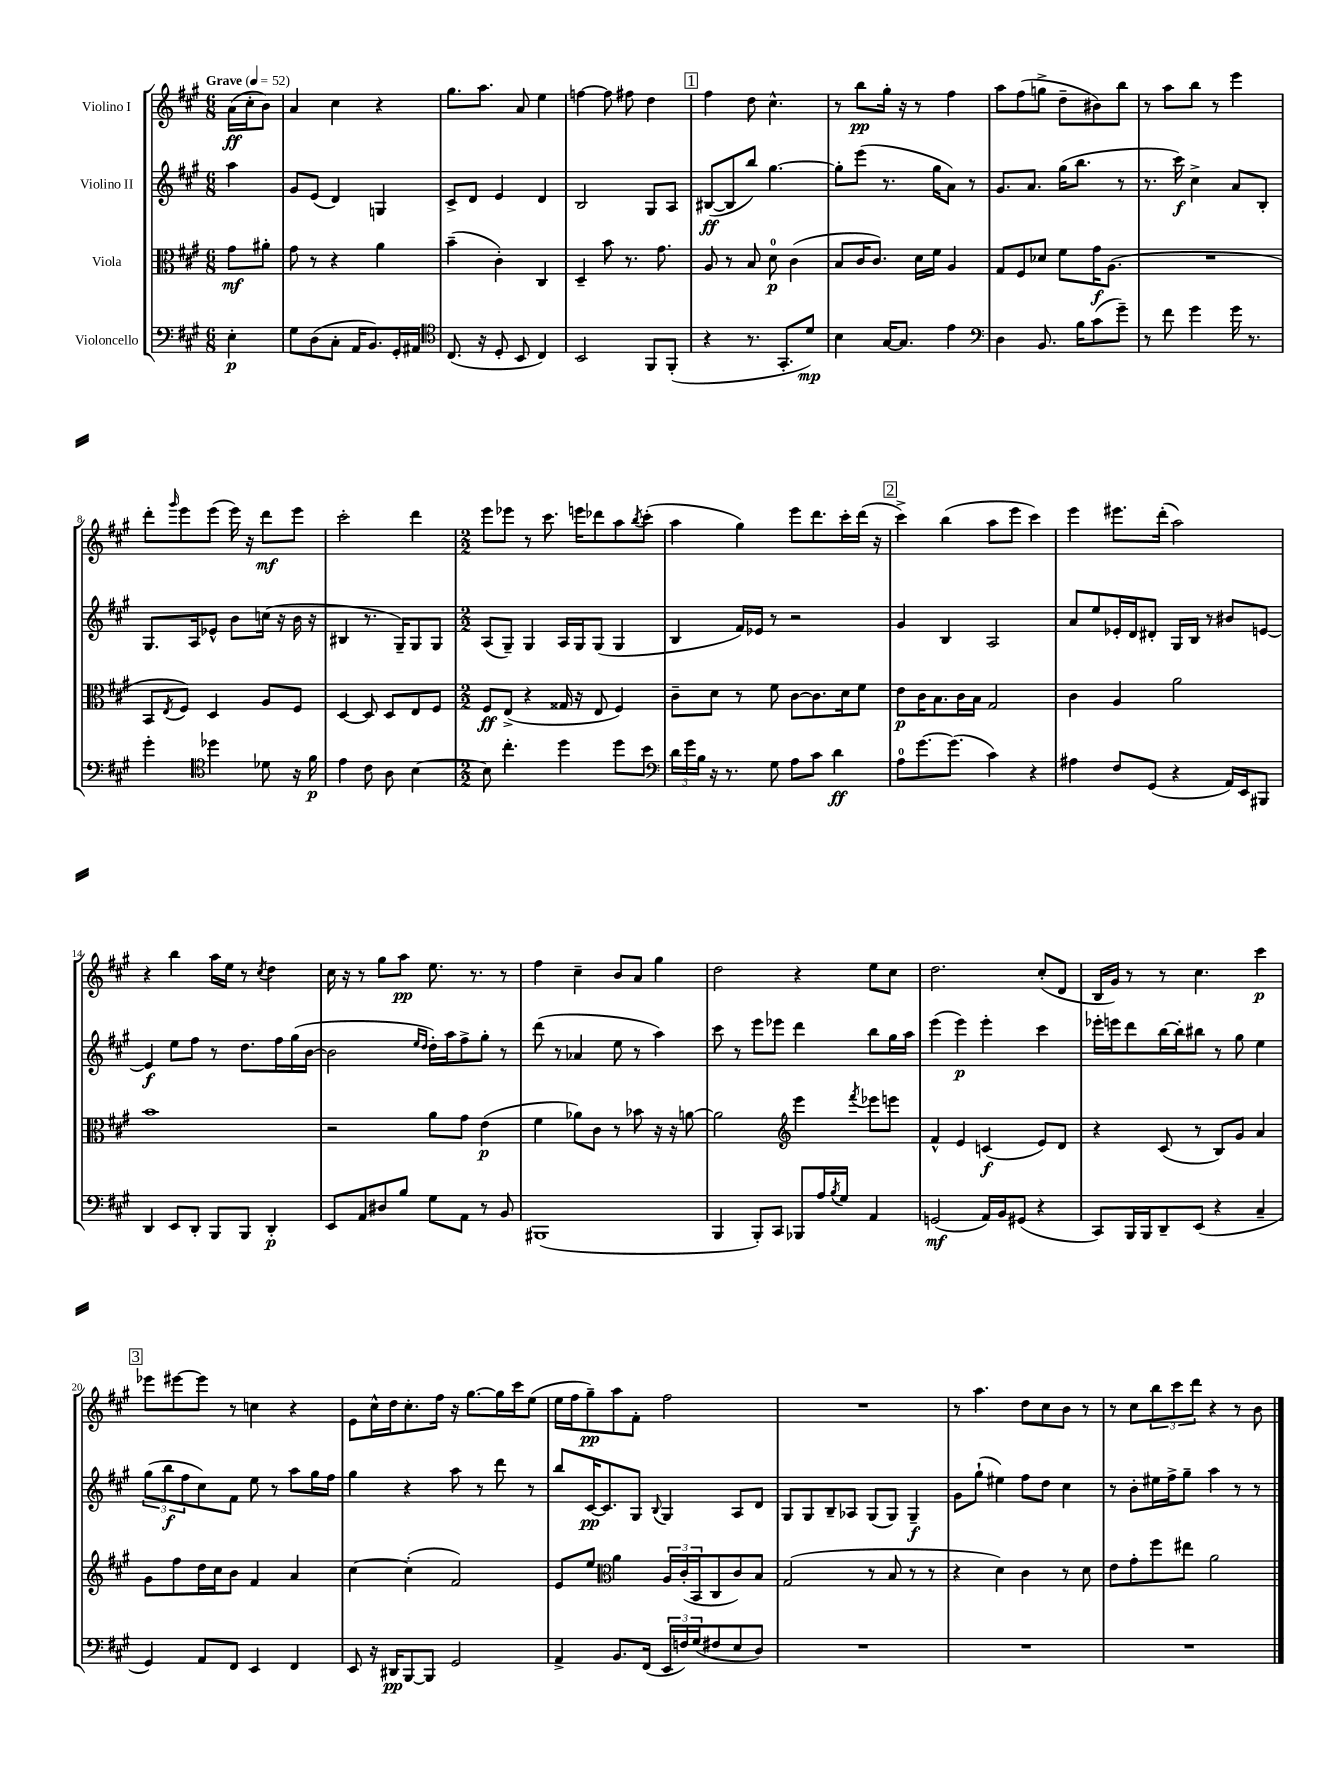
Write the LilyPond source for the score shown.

<<
\new StaffGroup <<
\new Staff = "s0" \with { instrumentName = "Violino I" } {
    \clef treble \key a \major \numericTimeSignature \time 6/8 \partial 4 \tempo "Grave" 4 = 52
    a'16\ff( cis''16-. b'8) |
    a'4 cis''4 r4 |
    gis''8. a''8. a'8 e''4 |
    f''4~ f''8 fis''8 d''4 |
    \mark \markup { \box "1" } fis''4 d''8 cis''4.-^ |
    r8 b''8\pp gis''16-. r16 r8 fis''4 |
    a''8 fis''8( g''8-> d''8-- bis'8) b''8 |
    r8 a''8 b''8 r8 e'''4 |
    d'''8-. \grace { gis'''16 } e'''8 e'''8( e'''16) r16 d'''8\mf e'''8 |
    cis'''2-. d'''4 |
    \numericTimeSignature \time 2/2 e'''8 ees'''8 r8 cis'''8. e'''16 des'''8 a''8 \acciaccatura { b''8 } cis'''8-.( |
    a''4 gis''4) e'''8 d'''8. cis'''16-. d'''16( r16 |
    \mark \markup { \box "2" } cis'''4->) b''4( a''8 e'''8 cis'''4) |
    e'''4 eis'''8. d'''16-.( a''2) |
    r4 b''4 a''16 e''16 r8 \acciaccatura { cis''8 } d''4 |
    cis''16 r16 r8 gis''8 a''8\pp e''8. r8. r8 |
    fis''4 cis''4-- b'8 a'8 gis''4 |
    d''2 r4 e''8 cis''8 |
    d''2. cis''8-.( d'8 |
    b16 gis'16) r8 r8 cis''4. cis'''4\p |
    \mark \markup { \box "3" } ees'''8 eis'''8~ eis'''8 r8 c''4 r4 |
    e'8 cis''16-^ d''16 cis''8.-. fis''16 r16 gis''8.~ gis''16 cis'''16 e''8( |
    e''16 fis''16 gis''8--\pp) a''8 fis'8-. fis''2 |
    R1 |
    r8 a''4. d''8 cis''8 b'8 r8 |
    r8 cis''8 \tuplet 3/2 { b''8 cis'''8 d'''8 } r4 r8 b'8 \bar "|." |
}
\new Staff = "s1" \with { instrumentName = "Violino II" } {
    \clef treble \key a \major \numericTimeSignature \time 6/8 \partial 4
    a''4 |
    gis'8 e'8( d'4) g4 |
    cis'8-> d'8 e'4 d'4 |
    b2 gis8 a8 |
    \mark \markup { \box "1" } bis8~\ff( bis8 b''8) gis''4.~ |
    gis''8-. e'''8( r8. gis''16 a'8) r8 |
    gis'8. a'8. gis''16( b''8. r8 |
    r8. cis'''16\f) cis''4-> a'8 b8-. |
    gis8. a16 ees'8-^ b'8 c''16( r16 b'16 r16 |
    bis4 r8. gis16--) gis8 gis8 |
    \numericTimeSignature \time 2/2 a8( gis8--) gis4 a16 gis16 gis8( gis4 |
    b4 fis'16) ees'16 r8 r2 |
    \mark \markup { \box "2" } gis'4 b4 a2 |
    a'8 e''8 ees'16-. d'16 dis'8-. gis16 b16 r8 bis'8 e'8~ |
    e'4\f e''8 fis''8 r8 d''8. fis''16 gis''16( b'16~ |
    b'2 \grace { e''16 d''16 } d''16-.) a''16 fis''8-> gis''8-. r8 |
    d'''8( r8 aes'4 e''8 r8 a''4) |
    cis'''8 r8 e'''8 ees'''8 d'''4 b''8 gis''16 a''16 |
    e'''4( e'''4\p) e'''4-. cis'''4 |
    ees'''16-. e'''16 d'''8 b''16~ b''16-. bis''8 r8 gis''8 e''4 |
    \mark \markup { \box "3" } \tuplet 3/2 { gis''8( b''8\f fis''8 } cis''8) fis'8 e''8 r8 a''8 gis''16 fis''16 |
    gis''4 r4 a''8 r8 d'''8 r8 |
    b''8 cis'16~\pp cis'8. gis8 \appoggiatura { b8 } gis4 a8 d'8 |
    gis8 gis8 b8-- aes8 gis8( gis8) gis4--\f |
    gis'8 gis''8-!( eis''4) fis''8 d''8 cis''4 |
    r8 b'8-. eis''16 fis''16-> gis''8-- a''4 r8 r8 \bar "|." |
}
\new Staff = "s2" \with { instrumentName = "Viola" } {
    \clef alto \key a \major \numericTimeSignature \time 6/8 \partial 4
    gis'8\mf ais'8-. |
    gis'8 r8 r4 a'4 |
    b'4--( cis'4-.) cis4 |
    d4-- b'8 r8. gis'8. |
    \mark \markup { \box "1" } a8 r8 b8 d'8-0\p cis'4( |
    b8 cis'16 cis'8.) d'16 fis'16 a4 |
    gis8 fis8 des'8 fis'8 gis'16\f a8.( |
    R2. |
    b,8 \acciaccatura { e8 } fis8) d4 a8 fis8 |
    d4~ d8 d8 e8 fis8 |
    \numericTimeSignature \time 2/2 fis8\ff e8->( r4 gisis16 r16 e8 fis4) |
    cis'8-- d'8 r8 fis'8 cis'8~ cis'8. d'16 fis'8 |
    \mark \markup { \box "2" } e'8\p cis'16 b8. cis'16 b16 gis2 |
    cis'4 a4 a'2 |
    b'1 |
    r2 a'8 gis'8 e'4\p( |
    fis'4 aes'8) cis'8 r8 bes'8 r16 r16 a'8~ |
    a'2 \clef treble e'''4 \acciaccatura { fis'''8 } ees'''8 e'''8 |
    fis'4-^ e'4 c'4\f( e'8) d'8 |
    r4 cis'8( r8 b8) gis'8 a'4 |
    \mark \markup { \box "3" } gis'8 fis''8 d''16 cis''16 b'8 fis'4 a'4 |
    cis''4~ cis''4-.( fis'2) |
    e'8 e''8 \clef alto a'4 \tuplet 3/2 { a16 cis'16-.( b,16 } cis8 cis'8) b8 |
    gis2( r8 b8 r8 r8 |
    r4 d'4) cis'4 r8 d'8 |
    e'8 gis'8-. fis''8 eis''8 a'2 \bar "|." |
}
\new Staff = "s3" \with { instrumentName = "Violoncello" } {
    \clef bass \key a \major \numericTimeSignature \time 6/8 \partial 4
    e4-.\p |
    gis8 d8( cis8-. a,16 b,8.) gis,16-. ais,16 |
    \clef tenor cis8.( r16 d8-. b,8 cis4) |
    b,2 fis,8 fis,8-.( |
    \mark \markup { \box "1" } r4 r8. gis,8.-. d'8\mp) |
    b4 gis16~ gis8. e'4 |
    \clef bass d4 b,8. b16 cis'8( gis'8--) |
    r8 fis'8 gis'4 gis'16 r8. |
    gis'4-. \clef tenor des''4 des'8 r16 fis'16\p |
    e'4 cis'8 a8 b4~ |
    \numericTimeSignature \time 2/2 b8 cis''4.-. d''4 d''8 b'8 |
    \clef bass \tuplet 3/2 { d'16 gis'16 b16 } r16 r8. gis8 a8 cis'8 d'4\ff |
    \mark \markup { \box "2" } a8-0 gis'8.~ gis'8.( cis'4) r4 |
    ais4 fis8 gis,8( r4 a,16) e,16 bis,,8 |
    d,4 e,8 d,8-. b,,8 b,,8 d,4-.\p |
    e,8 a,8 dis8 b8 gis8 a,8 r8 b,8 |
    bis,,1( |
    b,,4 b,,8-.) cis,8 bes,,8 a16 \acciaccatura { b8 } gis16 a,4 |
    g,2\mf( a,16) b,16 gis,8( r4 |
    cis,8) b,,16 b,,16 d,8-- e,8( r4 cis4-- |
    \mark \markup { \box "3" } gis,4) a,8 fis,8 e,4 fis,4 |
    e,8 r16 dis,16\pp b,,8~ b,,8 gis,2 |
    a,4-> b,8. fis,16( \tuplet 3/2 { e,16 f16) gis16( } fis8 e8 d8) |
    R1 |
    R1 |
    R1 \bar "|." |
}
>>
>>
